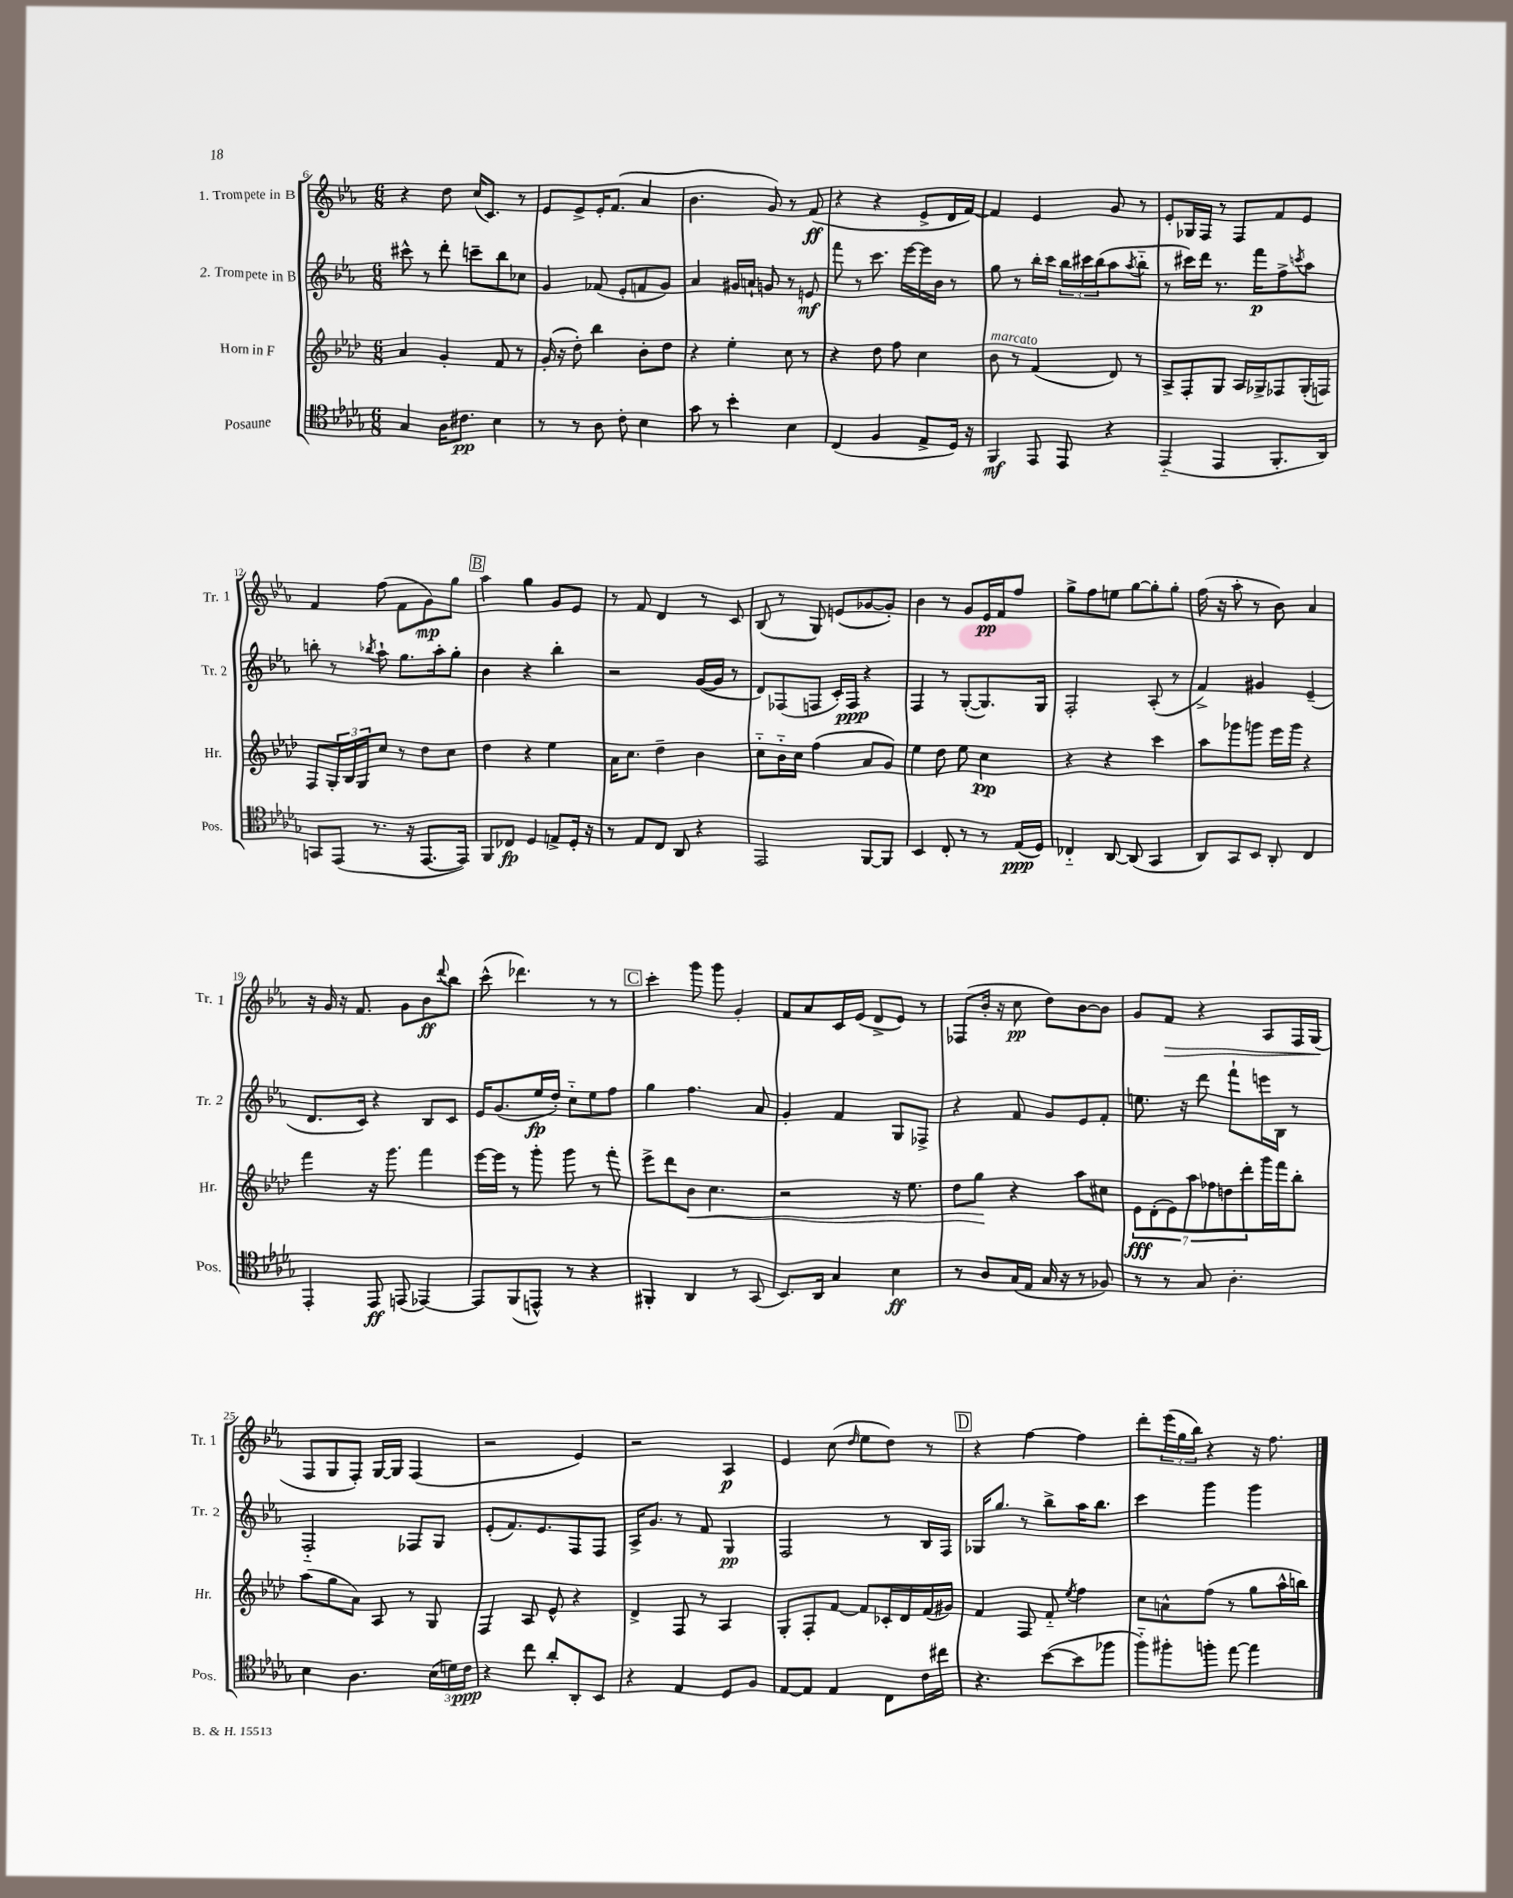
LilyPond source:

<<
\new StaffGroup <<
\new Staff = "s0" \with { instrumentName = "1. Trompete in B" shortInstrumentName = "Tr. 1" } {
    \clef treble \key ees \major \numericTimeSignature \time 6/8
    r4 d''8 c''16( c'8.) r8 |
    ees'8 ees'8-> ees'16-. f'8.( aes'4 |
    bes'4. g'8) r8 f'8\ff( |
    r4 r4 ees'8-> d'16 f'16~) |
    f'4 ees'4 g'8 r8 |
    ees'8-. ges16 f16 r8 f8 f'8 ees'8 |
    f'4 f''8( f'8 g'8\mp) g''8 |
    \mark \markup { \box "B" } aes''4 g''4 g'8 ees'8 |
    r8 f'8 d'4 r8 c'8 |
    bes8( r8 g8) e'8( ges'8~ ges'8-.) |
    bes'4 r8 g'8 ees'16\pp f'16 f''8 |
    g''8-> f''8 e''8 g''8~ g''8-. g''8-. |
    f''16( r16 aes''8-. r8 bes'8) aes'4 |
    r16 g'16 r16 f'8. g'8 bes'8\ff \appoggiatura { d'''8 } bes''8 |
    c'''8-^( des'''4.) r8 r8 |
    \mark \markup { \box "C" } c'''4-. g'''8 g'''8 g'4-. |
    f'8 aes'8 c'16 ees'16( d'8-> ees'8) r8 |
    fes8( bes'16-. r16 c''8\pp d''8) bes'8~ bes'8 |
    g'8 f'8\> r4 aes8 f16 g16\!( |
    f8 g8 f8-.) g16~ g16 f4( |
    r2 ees'4) |
    r2 aes4\p |
    ees'4 c''8( \grace { d''16 } ees''8 d''8) r8 |
    \mark \markup { \box "D" } r4 f''4~ f''4 |
    d'''8-. \tuplet 3/2 { ees'''16( g''16 bes''16) } r4 r16 f''8. \bar "|." |
}
\new Staff = "s1" \with { instrumentName = "2. Trompete in B" shortInstrumentName = "Tr. 2" } {
    \clef treble \key ees \major \numericTimeSignature \time 6/8
    cis'''8-^ r8 d'''8-. c'''8-- bes''8 ces''8 |
    g'4 fes'8( ees'8-. f'8 g'8) |
    aes'4 gis'16 a'16-! g'8 r8 e'8\mf |
    f'''8 r8 c'''8. ees'''16~ ees'''16 bes'16 r8 |
    g''8 r8 bes''16-. c'''16 \tuplet 3/2 { bes''16 cis'''16 bes''16( } aes''8 \acciaccatura { aes''8 } bes''8-_ |
    r8 cis'''16) d'''16 r8. f'''16\p f''8-> \acciaccatura { c'''8 } aes''8 |
    b''8-. r8 \acciaccatura { bes''8 } aes''8-! g''8. aes''16-. g''8-. |
    \mark \markup { \box "B" } bes'4 r4 bes''4-. |
    r2 g'16~( g'16 r8 |
    d'8) fes8( f8 c'16-.) f16\ppp r4 |
    f4 r8 g8~-.( g8.) g16 |
    f2-. aes8-.( r8 |
    f'4->) gis'4 ees'4--( |
    d'8. c'16) r4 bes8 c'8 |
    ees'16 g'8.( ees''16\fp d''16-.) c''8-_ ees''8 f''8 |
    \mark \markup { \box "C" } g''4 f''4. aes'8 |
    g'4-. f'4 g8 fes8-> |
    r4 f'8 g'8 ees'8 f'8-. |
    e''8. r16 d'''8 f'''8-! e'''16 bes16 r8 |
    f2-_ fes8 g8 |
    ees'8-.( f'8.) ees'8. f8 f8 |
    aes16-> g'8. r8 f'8 g4\pp |
    f2 r8 bes16 f16 |
    \mark \markup { \box "D" } ges16 g''8. r8 bes''8-> aes''16 bes''8. |
    c'''4 g'''4 g'''4 \bar "|." |
}
\new Staff = "s2" \with { instrumentName = "Horn in F" shortInstrumentName = "Hr." } {
    \clef treble \key aes \major \numericTimeSignature \time 6/8
    aes'4 g'4-. f'8 r8 |
    g'16-.( r16 des''8-.) bes''4 bes'8-. des''8 |
    r4 ees''4-. c''8 r8 |
    r4 des''8 f''8 c''4 |
    bes'8^\markup { \italic "marcato" } r8 f'4( des'8) r8 |
    aes8-> f8-. g8 aes16 ges16-> fes8 ges16-.( f16) |
    f8 \tuplet 3/2 { g16-. bes16 g16 } c''8 r8 des''8 c''8 |
    \mark \markup { \box "B" } des''4 r4 ees''4 |
    aes'16 c''8. des''4-- bes'4 |
    c''8-_ bes'16-_ c''16 f''4( aes'8 g'8) |
    ees''4 des''8 ees''8 c''4\pp |
    r4 r4 c'''4 |
    aes''8 ges'''8 g'''8 ees'''16 g'''16 r4 |
    f'''4 r16 g'''8. f'''4 |
    ees'''16~ ees'''16 r8 g'''8-. g'''8 r8 f'''8-. |
    \mark \markup { \box "C" } ees'''8-> des'''8 bes'8\< c''4. |
    r2 r16 ees''8. |
    des''8 g''8\! r4 aes''8 cis''8 |
    \tuplet 7/4 { ees'8\fff des'8-.( ees'8) aes''8 fes''8 d''8 des'''8-. } g'''16 f'''16 bes''8-. |
    aes''8( g''8 aes'8) aes8 r8 g8 |
    f4 aes8 ees'8-^ r4 |
    des'4-> f8 r8 aes4 |
    g8-. f8-. f'8~ f'8 ces'16-. des'16 f'16( gis'16) |
    \mark \markup { \box "D" } f'4 f8 f'8-_ \acciaccatura { ees''8 } f''4 |
    c''8 a'8-^ f''8( r8 g''8 aes''16-^ b''16) \bar "|." |
}
\new Staff = "s3" \with { instrumentName = "Posaune" shortInstrumentName = "Pos." } {
    \clef tenor \key des \major \numericTimeSignature \time 6/8
    ges4 aes16 cis'8.\pp bes4 |
    r8 r8 aes8 c'8-. bes4 |
    ges'8 r8 bes'4-. bes4 |
    c4( f4 ees8-> des16) r16 |
    f,4\mf ees,8 ees,8 r4 |
    ees,4-_( ees,4 f,8.-. aes,16) |
    g,8 ees,8( r8. r16 ees,8.~ ees,16) |
    \mark \markup { \box "B" } f,8 ces8\fp des4 e8-> des16-. r16 |
    r8 ees8 c8 aes,8 r4 |
    ees,2 f,8~ f,8 |
    bes,4 c8-. r8 r8 ees16\ppp( des16) |
    ces4-_ aes,8~ aes,8( ges,4 |
    aes,8) ges,8 bes,8 aes,8-. c4 |
    ees,4-. ees,8\ff e,8( ees,4~) |
    ees,8 f,8( e,8-^) r8 r4 |
    \mark \markup { \box "C" } fis,4-. aes,4 r8 ges,8( |
    bes,8.) aes,16 ges4 bes4\ff |
    r8 aes8 ges16( ees16 ges16 r16 r8 fes8) |
    r8 r8 ges8 aes4.-. |
    bes4 aes4. \tuplet 3/2 { bes16( d'16) c'16\ppp } |
    r4 c''8 aes'8-. aes,8-. bes,8 |
    r4 ees4 des8 f8 |
    ees8~ ees8 ees4 c8 c'16 cis''16 |
    \mark \markup { \box "D" } r4. bes'8~( bes'8 fes''8 |
    f''8-_) fis''8-. f''8-. ees''8~ ees''4 \bar "|." |
}
>>
>>
\layout { \context { \Score currentBarNumber = #6 } }
